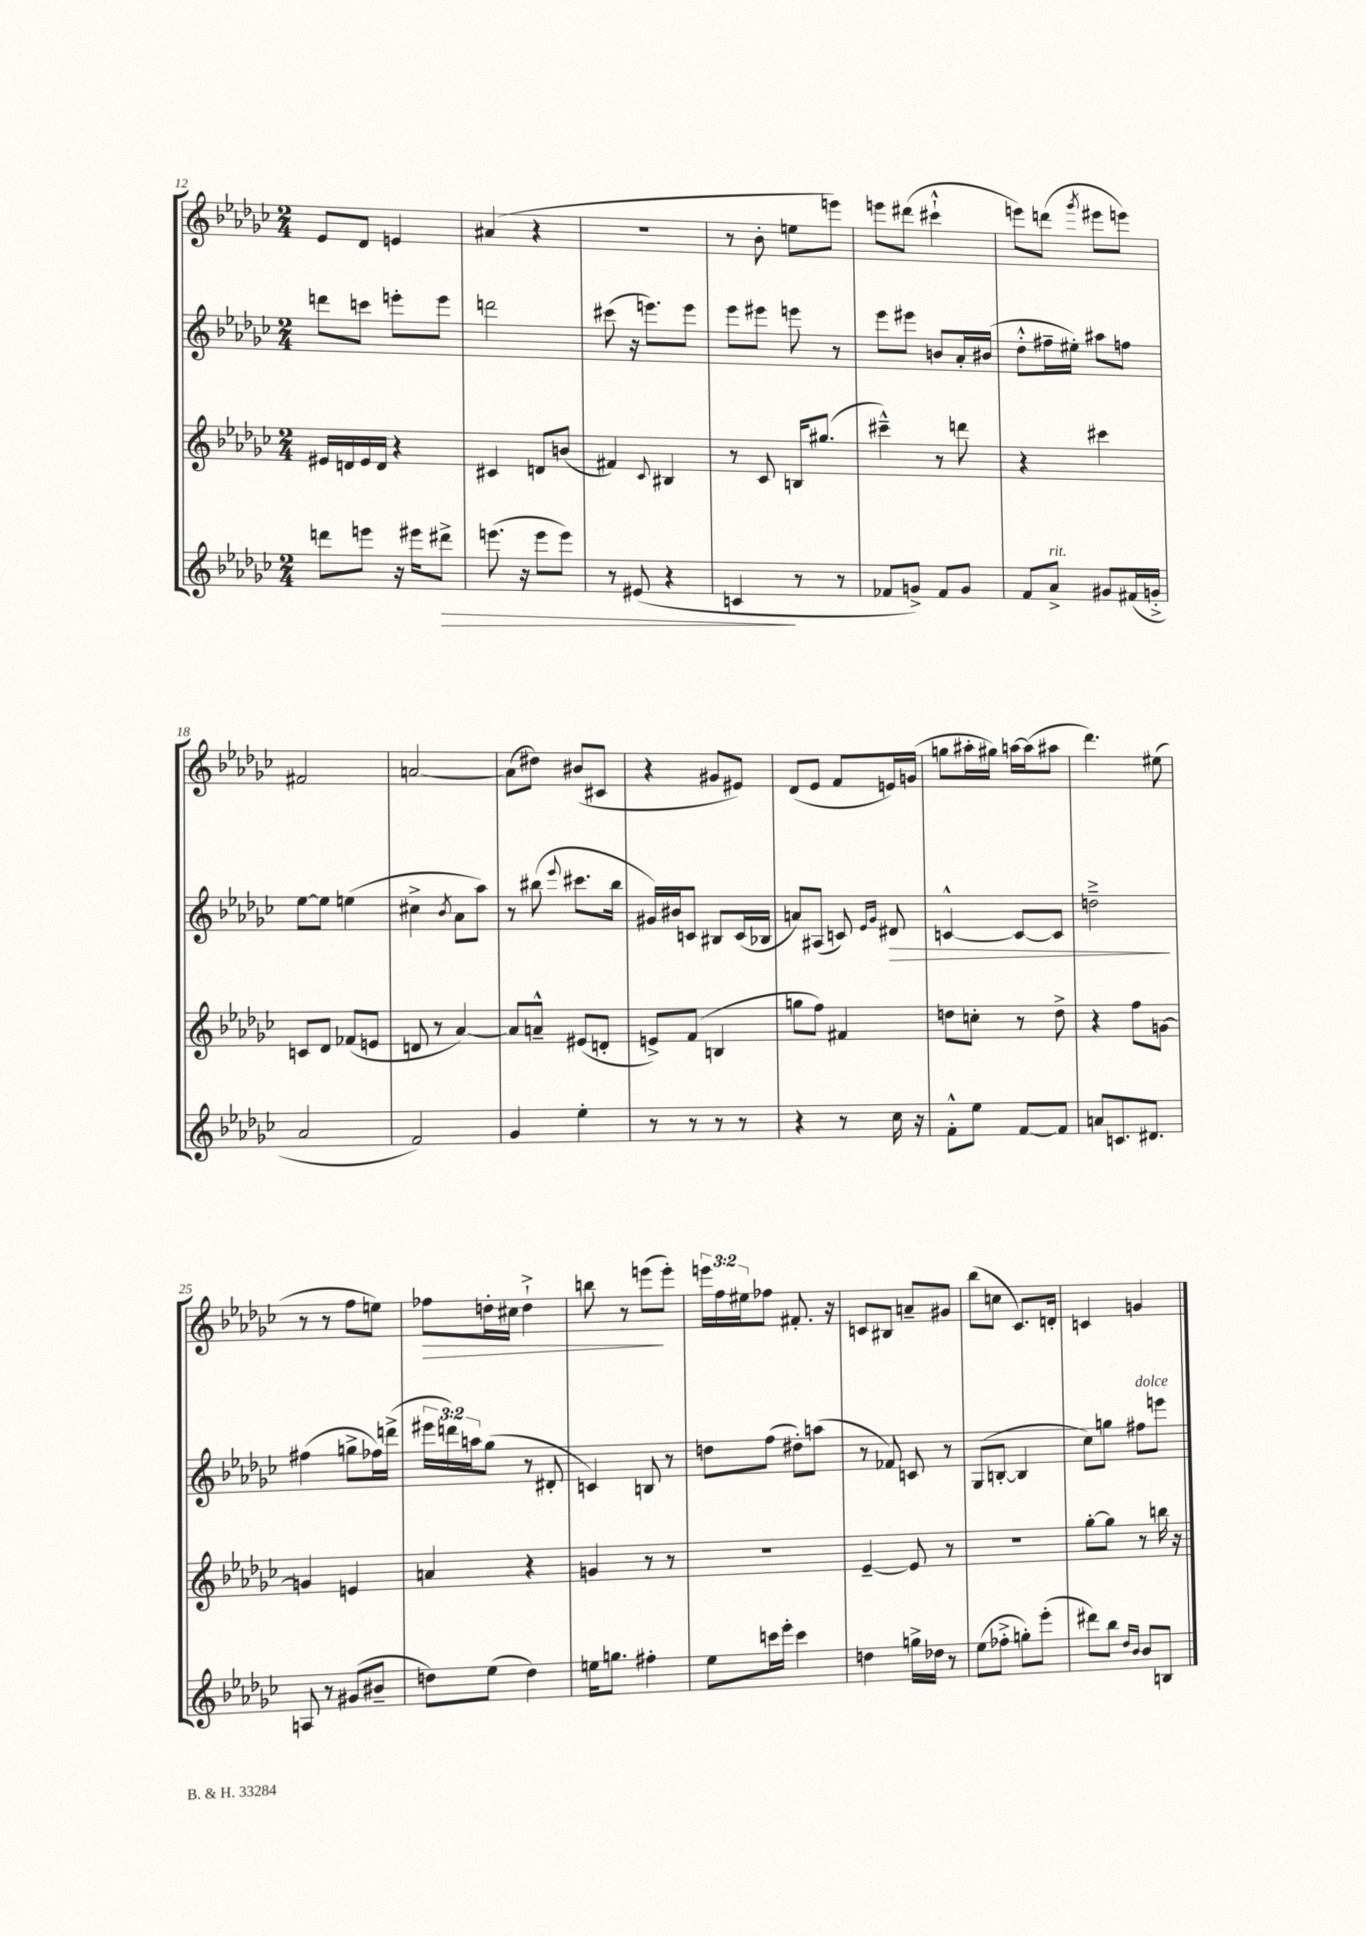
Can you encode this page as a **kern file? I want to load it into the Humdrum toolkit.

**kern	**kern	**kern	**kern
*staff4	*staff3	*staff2	*staff1
*clefG2	*clefG2	*clefG2	*clefG2
*k[b-e-a-d-g-c-]	*k[b-e-a-d-g-c-]	*k[b-e-a-d-g-c-]	*k[b-e-a-d-g-c-]
*M2/4	*M2/4	*M2/4	*M2/4
8ddd	16e#	8ddd	8e-
.	16d	.	.
8eee	16e#	8ccc	8d-
.	16d	.	.
16r	4r	8eee'	4e
16eee#	.	.	.
8ddd#^	.	8eee	.
=	=	=	=
(8.eee	4c#	2ddd	(4a#
16r	.	.	.
8eee	8d	.	4r
8eee)	(8b	.	.
=	=	=	=
8r	4f#)	(8ccc#	2r
(8e#	.	16r	.
.	.	8.eee)	.
.	8qqc-	.	.
4r	4B#	.	.
.	.	8eee	.
=	=	=	=
4c	8r	8eee-	8r
.	8c-	8eee#	8b-'
8r	16B	8eee	8ee
.	(8.gg#	.	.
8r	.	8r	8eee)
=	=	=	=
8f-	4ccc#~^^)	8eee-	8eee
8g^)	.	8eee#	(8ddd#
8f-	8r	8b	4ccc#`^^
8g	8ddd	16a-'	.
.	.	(16b#	.
=	=	=	=
8f	4r	8dd-'^^	8eee)
8a-^	.	16ff#~	(8ddd
.	.	16ee#')	.
.	.	.	8qggg-
8g#	4ccc#	8aa#	8eee#
(16f#	.	8ff	8eee)
16g'^	.	.	.
=	=	=	=
2a-	8c	[8ee-	2f#
.	8d-	8ee-]	.
.	(8f-	(4ee	.
.	8e	.	.
=	=	=	=
2f)	8d	4cc#^	[2a
.	8r	.	.
.	.	8qb-	.
.	[4a-)	8a-	.
.	.	8aa-)	.
=	=	=	=
4g-	8a-]	8r	(8a]
.	8a~^^	(8bb#	8dd#)
.	.	8qqeee-	.
4ee-'	(8e#	8.ccc#	(8b#
.	8d'	.	8c#
.	.	16bb#	.
=	=	=	=
8r	8e^)	16g#)	4r
.	.	16b#	.
8r	(8f	8c	.
8r	4B	8B#	8g#
8r	.	(16c	8e#)
.	.	16B-	.
=	=	=	=
4r	8gg	8a)	(8d-
.	8ff)	(8A#	8e-
8r	4f#	8c)	8f
.	.	16qqe-	.
.	.	16qqg-	.
16cc-	.	8d#	16e)
16r	.	.	(16g
=	=	=	=
8f'^^	8dd	[4c^^	8gg
8ee-	8cc'	.	16aa#'
.	.	.	16gg#)
[8f	8r	8c_	[16aa
.	.	.	(16aa]
8f]	8dd^	8c]	8aa#
=	=	=	=
8a	4r	2dd~^	4.ddd-)
8.c	.	.	.
.	8ff	.	.
8.d#	.	.	.
.	[8g	.	(8ee#
=	=	=	=
8A	4g]	(4ff#	8r
8r	.	.	8r
(8g#	4e	8gg^	8ff
8b#~	.	16ff-)	8ee)
.	.	(16ddd^	.
=	=	=	=
8dd)	4a	24eee#	8ff-
.	.	24ddd)	.
.	.	24aa	.
(8ee-	.	(8gg-	16dd'
.	.	.	16cc#
4dd)	4r	8r	4dd`^
.	.	8d#'	.
=	=	=	=
16ee	4g	4c)	8bb
8.gg	.	.	.
.	.	.	8r
4ff#'	8r	8B	(8eee
.	8r	8r	8eee')
=	=	=	=
8ee-	2r	8dd	24eee
.	.	.	24ff
.	.	.	24ee#
16ccc	.	(8ff	8ff-
16eee-'	.	.	.
4ccc	.	8dd#')	8.f#'
.	.	(8aa	.
.	.	.	16r
=	=	=	=
4dd	[4e-~	8r	8c
.	.	8f-)	8B#
16gg^	8e-]	8c	8a~
16dd-	.	.	.
8r	8r	8r	8g#
=	=	=	=
(8ee-	2r	(8G-	(8bb-
8ff-'^	.	[8B'	8cc
8gg')	.	4B]	8.c-)
(8eee-'	.	.	.
.	.	.	16d'
=	=	=	=
8ddd#)	[8gg-'	8cc-)	4c
8bb-	8gg-]	8gg	.
16qqdd-	.	.	.
16qqb-	.	.	.
8b-	8r	8ff#	4g
8B	16bb	8eee	.
.	16r	.	.
==	==	==	==
*-	*-	*-	*-
